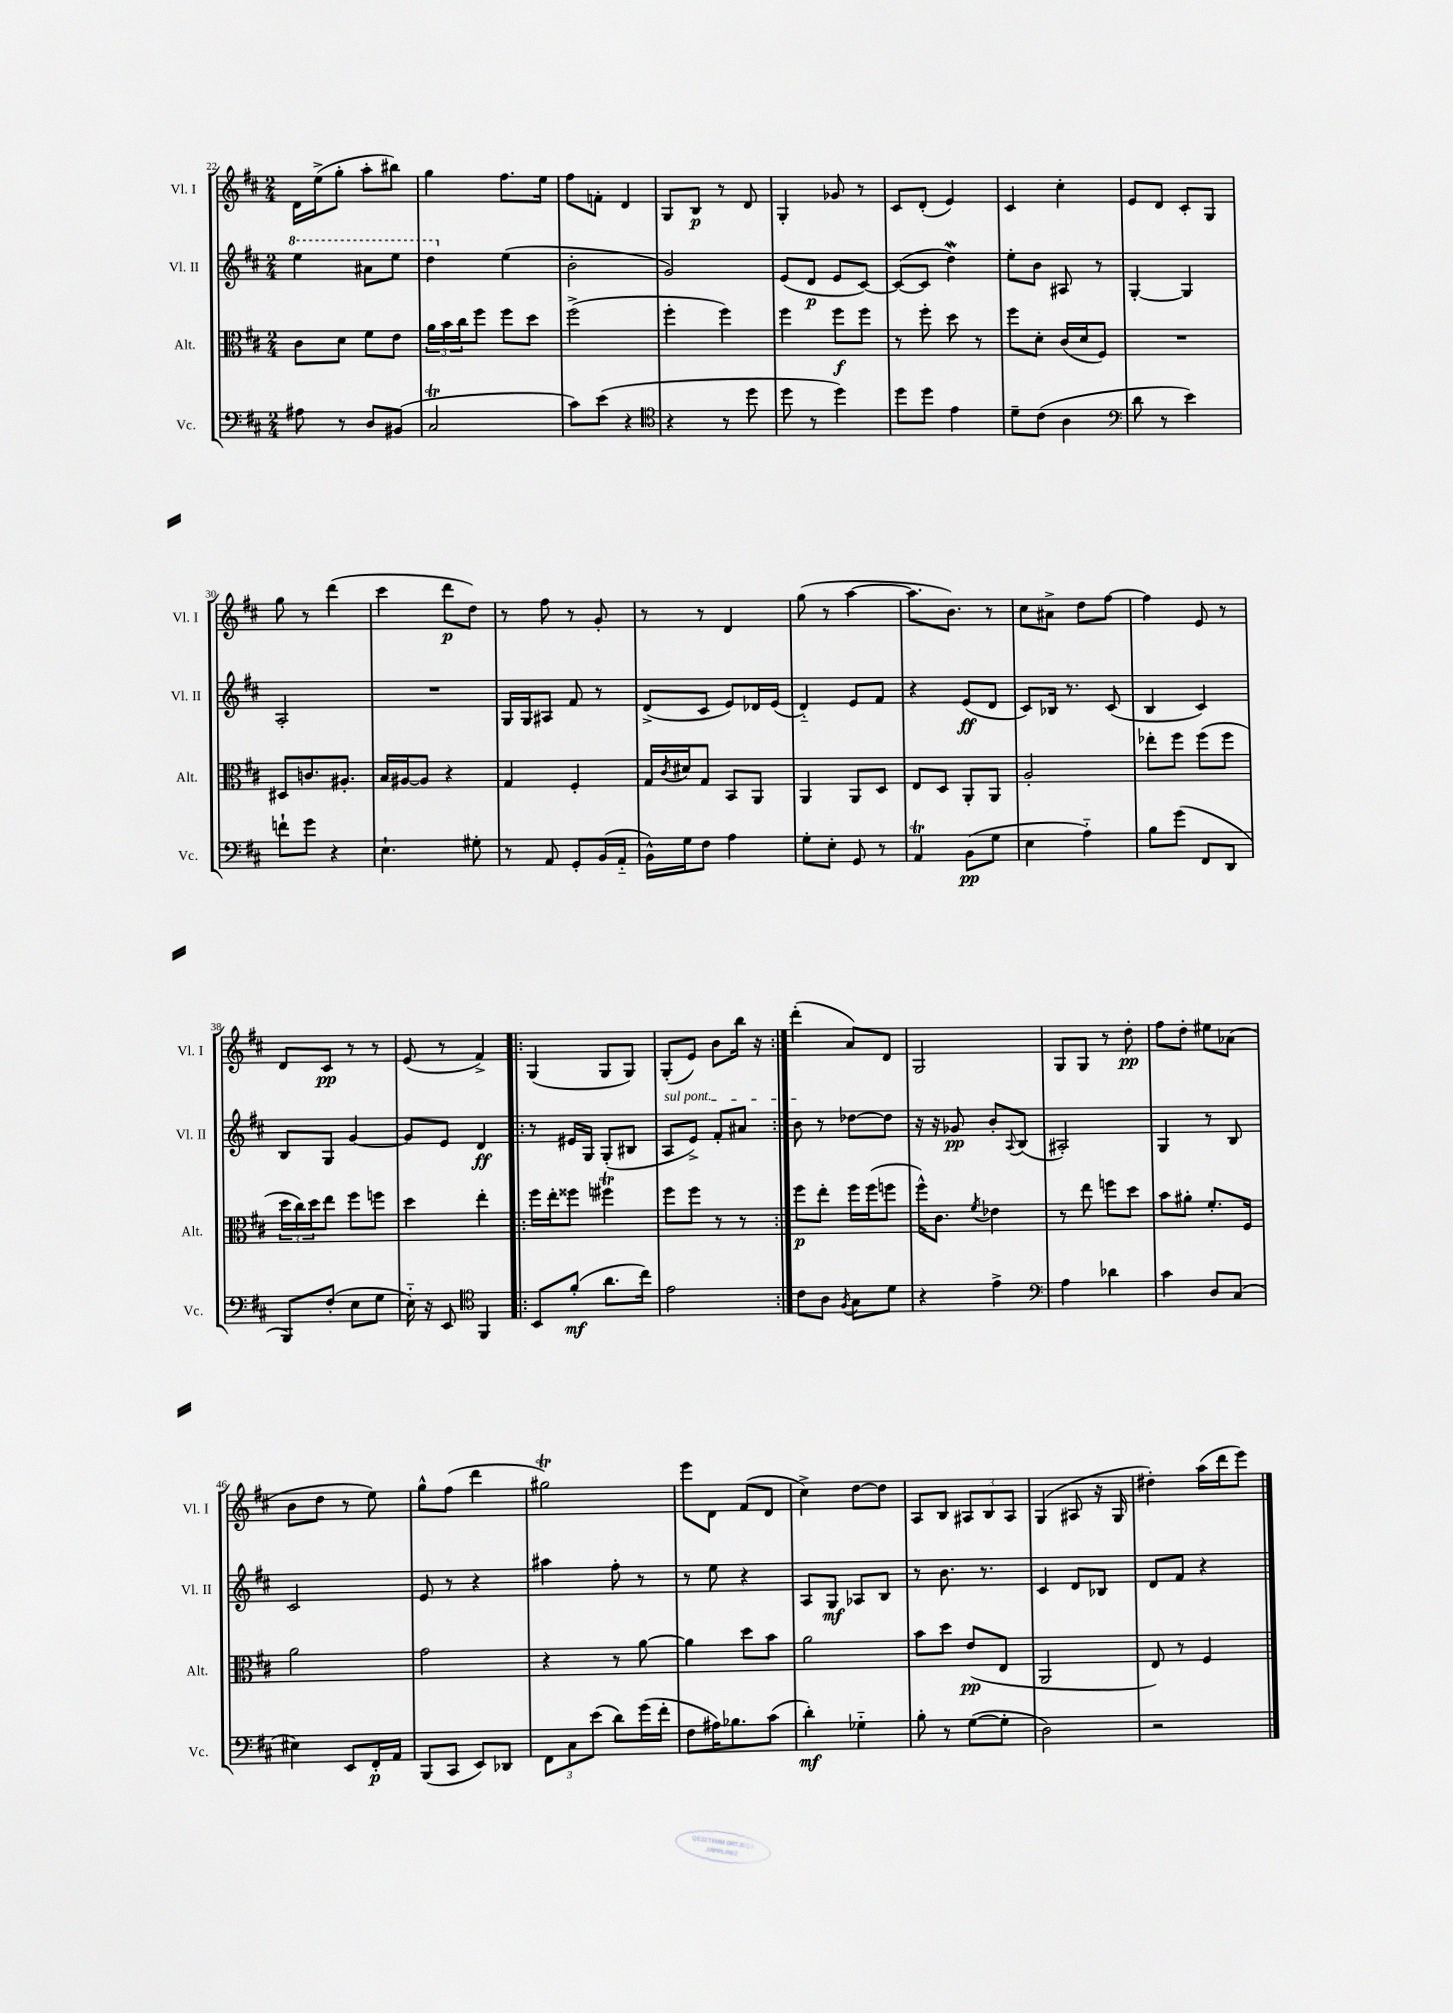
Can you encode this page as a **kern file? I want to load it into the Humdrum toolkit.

**kern	**dynam	**kern	**dynam	**kern	**dynam	**kern	**dynam
*part4	*part4	*part3	*part3	*part2	*part2	*part1	*part1
*staff4	*staff4	*staff3	*staff3	*staff2	*staff2	*staff1	*staff1
*I"Vc.	*	*I"Alt.	*	*I"Vl. II	*	*I"Vl. I	*
*I'Vc.	*	*I'Alt.	*	*I'Vl. II	*	*I'Vl. I	*
*clefF4	*	*clefC3	*	*clefG2	*	*clefG2	*
*k[f#c#]	*	*k[f#c#]	*	*k[f#c#]	*	*k[f#c#]	*
*M2/4	*	*M2/4	*	*M2/4	*	*M2/4	*
*	*	*	*	*8va	*	*	*
=22	=22	=22	=22	=22	=22	=22	=22
8A#X\	.	8c#\L	.	4eee\	.	16d\LL	.
.	.	.	.	.	.	(16ee^\J	.
8r	.	8d\J	.	.	.	8gg'\J	.
8D/L	.	8f#\L	.	8aa#X\L	.	8aa'\L	.
(8BB#X/J	.	8e\J	.	8eee\J	.	8bb#X\J)	.
=23	=23	=23	=23	=23	=23	=23	=23
2C#t/	.	24a\LL	.	4ddd\	.	4gg\	.
.	.	24b\	.	.	.	.	.
.	.	24cc#\J	.	.	.	.	.
.	.	8ff#\J	.	.	.	.	.
*	*	*	*	*X8va	*	*	*
.	.	8ff#\L	.	(4ee\	.	8.ff#\L	.
.	.	8dd\J	.	.	.	.	.
.	.	.	.	.	.	16ee\Jk	.
=24	=24	=24	=24	=24	=24	=24	=24
8c#\L)	.	(2ff#^\	.	2b'\	.	8ff#\L	.
(8e\J	.	.	.	.	.	8fn'\J	.
4r	.	.	.	.	.	4d/	.
=25	=25	=25	=25	=25	=25	=25	=25
*clefC4	*	*	*	*	*	*	*
4r	.	4ff#'\	.	2g/)	.	8G/L	.
.	.	.	.	.	.	8B/J	p
8r	.	4ff#\)	.	.	.	8r	.
8dd\	.	.	.	.	.	8d/	.
=26	=26	=26	=26	=26	=26	=26	=26
8dd\	.	4ff#\	.	(8e/L	.	4G'/	.
8r	.	.	.	8d/J	p	.	.
4dd\)	.	8ff#\L	f	8e/L	.	8g-X/	.
.	.	8ff#\J	.	[8c#/J)	.	8r	.
=27	=27	=27	=27	=27	=27	=27	=27
8dd\L	.	8r	.	(8c#/L_	.	8c#/L	.
8dd\J	.	8ff#'\	.	8c#/J]	.	(8d'/J	.
4e\	.	8dd\	.	4ddw\)	.	4e/)	.
.	.	8r	.	.	.	.	.
=28	=28	=28	=28	=28	=28	=28	=28
8d~\L	.	8ff#\L	.	8ee'\L	.	4c#/	.
(8c#\J	.	8d'\J	.	8b\J	.	.	.
4A\	.	(16c#/LL	.	8A#X/	.	4cc#'\	.
.	.	16d/J	.	.	.	.	.
.	.	8F#/J)	.	8r	.	.	.
=29	=29	=29	=29	=29	=29	=29	=29
*clefF4	*	*	*	*	*	*	*
8d\	.	2r	.	[4G'/	.	8e/L	.
8r	.	.	.	.	.	8d/J	.
4e\)	.	.	.	4G/]	.	8c#'/L	.
.	.	.	.	.	.	8G/J	.
!!LO:LB:g=z
=30	=30	=30	=30	=30	=30	=30	=30
8fn`\L	.	8D#X/L	.	2A'/	.	8gg\	.
8g\J	.	8.cn/	.	.	.	8r	.
4r	.	.	.	.	.	(4ddd\	.
.	.	8.A#X'/J	.	.	.	.	.
=31	=31	=31	=31	=31	=31	=31	=31
4.E`\	.	16B/LL	.	2r	.	4ccc#\	.
.	.	[16A#X/J	.	.	.	.	.
.	.	8A#/J]	.	.	.	.	.
.	.	4r	.	.	.	8ddd\L	p
8G#X'\	.	.	.	.	.	8dd\J)	.
=32	=32	=32	=32	=32	=32	=32	=32
8r	.	4G/	.	16G/LL	.	8r	.
.	.	.	.	16G/J	.	.	.
8AA/	.	.	.	8A#X/J	.	8ff#\	.
8GG'/L	.	4F#'/	.	8f#/	.	8r	.
(16BB/L	.	.	.	8r	.	8g'/	.
16AA/JJ	.	.	.	.	.	.	.
=33	=33	=33	=33	=33	=33	=33	=33
16BB^^\LL)	.	16G/LL	.	(8d^/L	.	8r	.
.	.	8qc#/	.	.	.	.	.
16G\J	.	16d#X/J	.	.	.	.	.
8F#\J	.	8G/J	.	8c#/J	.	8r	.
4A\	.	8BB/L	.	8e/L)	.	4d/	.
.	.	8AA/J	.	16d-X/L	.	.	.
.	.	.	.	(16e/JJ	.	.	.
=34	=34	=34	=34	=34	=34	=34	=34
8G'\L	.	4AA/	.	4d/)	.	(8gg\	.
8E'\J	.	.	.	.	.	8r	.
8GG/	.	8AA/L	.	8e/L	.	[4aa\	.
8r	.	8D/J	.	8f#/J	.	.	.
=35	=35	=35	=35	=35	=35	=35	=35
4AAT/	.	8E/L	.	4r	.	8.aa\L]	.
.	.	8D/J	.	.	.	.	.
.	.	.	.	.	.	8.b\J)	.
(8BB\L	pp	8AA'/L	.	(8e/L	ff	.	.
8G\J	.	8AA/J	.	8d/J	.	8r	.
=36	=36	=36	=36	=36	=36	=36	=36
4E\	.	2A'/	.	8c#/L)	.	8cc#\L	.
.	.	.	.	16B-X/Jk	.	8a#X^\J	.
.	.	.	.	8.r	.	.	.
4A\)	.	.	.	.	.	8dd\L	.
.	.	.	.	(8c#/	.	[8ff#\J	.
=37	=37	=37	=37	=37	=37	=37	=37
8B\L	.	8ee-X'\L	.	4B/	.	4ff#\]	.
(8g\J	.	8ff#\J	.	.	.	.	.
8FF#/L	.	(8ff#\L	.	4c#/)	.	8e/	.
8DD/J	.	8ff#\J	.	.	.	8r	.
!!LO:LB:g=z
=38	=38	=38	=38	=38	=38	=38	=38
8BBB/L)	.	24dd\LL	.	8B/L	.	8d/L	.
.	.	24cc#\)	.	.	.	.	.
.	.	24dd\J	.	.	.	.	.
(8F#'/J	.	8ee\J	.	8G/J	.	8c#/J	pp
8E\L	.	8ff#\L	.	[4g/	.	8r	.
8G\J	.	8ffn\J	.	.	.	8r	.
=39	=39	=39	=39	=39	=39	=39	=39
16E\)	.	4dd\	.	8g/L]	.	(8e/	.
16r	.	.	.	.	.	.	.
8EE/	.	.	.	8e/J	.	8r	.
*clefC4	*	*	*	*	*	*	*
4FF#/	.	4ee'\	.	4d/	ff	4f#^/)	.
=40!|:	=40!|:	=40!|:	=40!|:	=40!|:	=40!|:	=40!|:	=40!|:
8BB/L	.	16ff#\LL	.	8r	.	(4G/	.
.	.	16ee'\J	.	.	.	.	.
(8f#'/J	mf	8ff##X\J	.	16e#X/LL	.	.	.
.	.	.	.	16G/JJ	.	.	.
8.a\L	.	4ff#Xt\	.	(8G'/L	.	8G/L	.
.	.	.	.	8B#X/J	.	8G/J)	.
16cc#\Jk)	.	.	.	.	.	.	.
=41	=41	=41	=41	=41	=41	=41	=41
!	!	!	!	!LO:TX:a:i:t=sul pont.	!	!	!
2e\	.	8ff#\L	.	8A/L	.	(8G'/L	.
.	.	8ff#\J	.	8e^/J)	.	8e/J)	.
.	.	8r	.	8f#'/L	.	8b\L	.
.	.	8r	.	8a#X/J	.	16bb\Jk	.
.	.	.	.	.	.	16r	.
=42:|!	=42:|!	=42:|!	=42:|!	=42:|!	=42:|!	=42:|!	=42:|!
8c#\L	.	8ff#\L	p	8b\	.	(4ddd'\	.
8A\J	.	8ee'\J	.	8r	.	.	.
8qF#/	.	.	.	.	.	.	.
8G\L	.	16ff#\LL	.	[8dd-X\L	.	8a/L)	.
.	.	(16ff#\J	.	.	.	.	.
8d\J	.	8ffn\J	.	8dd-\J]	.	8d/J	.
=43	=43	=43	=43	=43	=43	=43	=43
4r	.	16ff#^^\KL)	.	16r	.	2G/	.
.	.	8.c#\J	.	16r	.	.	.
.	.	.	.	8g-X/	pp	.	.
.	.	8qf#/	.	.	.	.	.
4e^\	.	4e-X\	.	8b'/L	.	.	.
.	.	.	.	8qqA/	.	.	.
.	.	.	.	(8B/J	.	.	.
=44	=44	=44	=44	=44	=44	=44	=44
*clefF4	*	*	*	*	*	*	*
4A\	.	8r	.	2A#X'/)	.	8G/L	.
.	.	8ee\	.	.	.	8G/J	.
4d-X\	.	8ffn\L	.	.	.	8r	.
.	.	8dd\J	.	.	.	8dd'\	pp
=45	=45	=45	=45	=45	=45	=45	=45
4c#\	.	8b\L	.	4G/	.	8ff#\L	.
.	.	8a#X'\J	.	.	.	8dd'\J	.
8D/L	.	8.f#'/L	.	8r	.	8ee#X\L	.
(8C#/J	.	.	.	8B/	.	(8a-X\J	.
.	.	16F#/Jk	.	.	.	.	.
!!LO:LB:g=z
=46	=46	=46	=46	=46	=46	=46	=46
4E#X\)	.	2a\	.	2c#/	.	8b\L	.
.	.	.	.	.	.	8dd\J	.
8EE/L	.	.	.	.	.	8r	.
16FF#'/L	p	.	.	.	.	8ee\)	.
16AA/JJ	.	.	.	.	.	.	.
=47	=47	=47	=47	=47	=47	=47	=47
(8BBB/L	.	2g\	.	8e/	.	8gg^^\L	.
8CC#/J	.	.	.	8r	.	(8ff#\J	.
8EE/L)	.	.	.	4r	.	4ddd\	.
8DD-X/J	.	.	.	.	.	.	.
=48	=48	=48	=48	=48	=48	=48	=48
12FF#\L	.	4r	.	4aa#X\	.	2gg#Xt\)	.
12C#\	.	.	.	.	.	.	.
(12e\J	.	.	.	.	.	.	.
8d\L)	.	8r	.	8ff#'\	.	.	.
(16g\L	.	[8a\	.	8r	.	.	.
16f#'\JJ	.	.	.	.	.	.	.
=49	=49	=49	=49	=49	=49	=49	=49
8F#\L	.	4a\]	.	8r	.	8eee\L	.
16A#X\K)	.	.	.	8ee\	.	8d\J	.
8.B-X\	.	.	.	.	.	.	.
.	.	8dd\L	.	4r	.	(8f#/L	.
(8c#\J	.	8b\J	.	.	.	8d/J	.
=50	=50	=50	=50	=50	=50	=50	=50
4d'\)	mf	2a\	.	8A/L	.	4cc#^\)	.
.	.	.	.	8G/J	mf	.	.
4G-X\	.	.	.	8A-X/L	.	[8dd\L	.
.	.	.	.	8B/J	.	8dd\J]	.
=51	=51	=51	=51	=51	=51	=51	=51
8B'\	.	8b\L	.	8r	.	8A/L	.
8r	.	8dd\J	.	8.b\	.	8B/J	.
([8G\L	.	(8e/L	pp	.	.	12A#X/L	.
.	.	.	.	8.r	.	.	.
.	.	.	.	.	.	12B/	.
8G'\J]	.	8E/J	.	.	.	.	.
.	.	.	.	.	.	12A#/J	.
=52	=52	=52	=52	=52	=52	=52	=52
2D\)	.	2AA/	.	4c#/	.	(4G/	.
.	.	.	.	8d/L	.	8A#X/	.
.	.	.	.	8B-X/J	.	16r	.
.	.	.	.	.	.	16G/	.
=53	=53	=53	=53	=53	=53	=53	=53
2r	.	8E/)	.	8d/L	.	4dd#X'\)	.
.	.	8r	.	8f#/J	.	.	.
.	.	4F#/	.	4r	.	(16aa\LL	.
.	.	.	.	.	.	16ddd\J	.
.	.	.	.	.	.	8eee\J)	.
==	==	==	==	==	==	==	==
*-	*-	*-	*-	*-	*-	*-	*-
